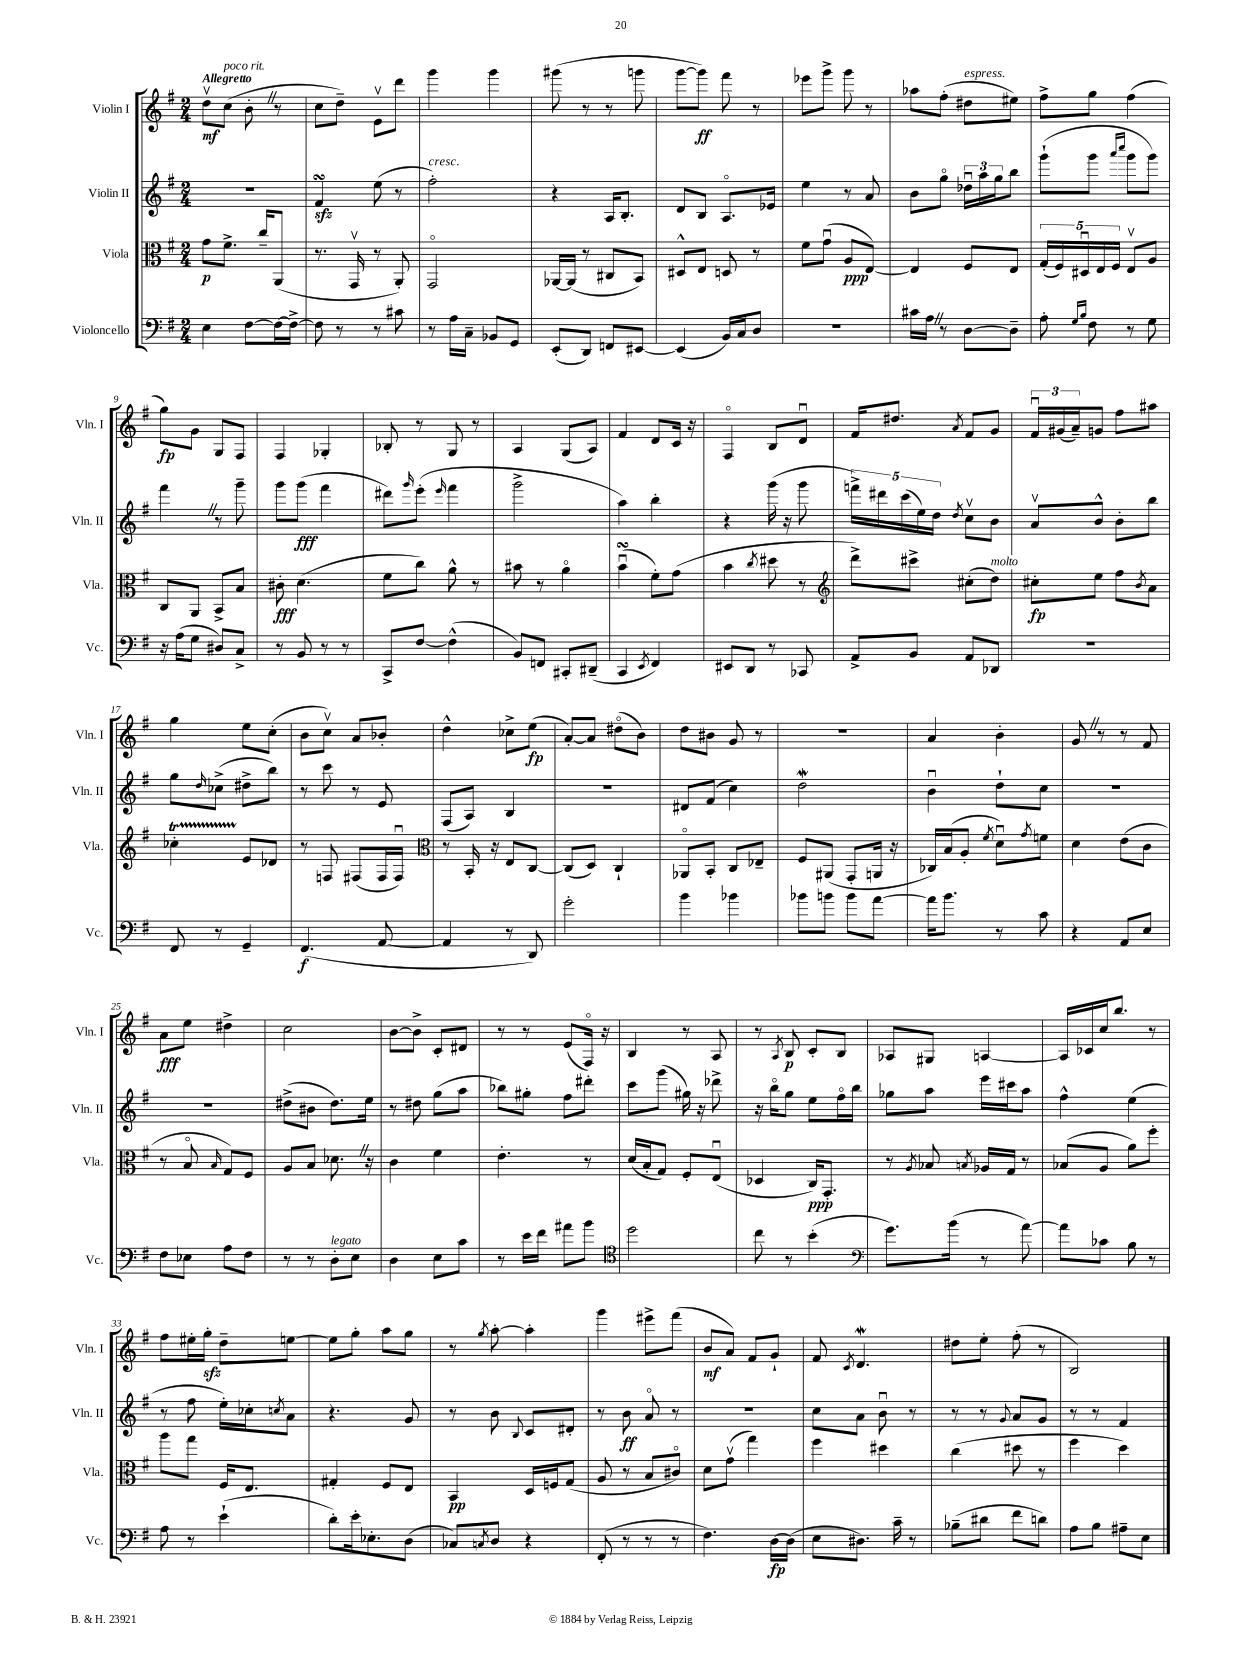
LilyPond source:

<<
\new StaffGroup <<
\new Staff = "s0" \with { instrumentName = "Violin I" shortInstrumentName = "Vln. I" } {
    \clef treble \key g \major \numericTimeSignature \time 2/4 \tempo "Allegretto"
    d''8\upbow\mf c''8^\markup { \italic "poco rit." }( b'8-. \once \override BreathingSign.text = \markup { \musicglyph "scripts.caesura.straight" } \breathe r8 |
    c''8 d''8--) e'8\upbow d'''8 |
    g'''4 g'''4 |
    gis'''8( r8 r8 g'''8 |
    g'''8~ g'''8\ff) fis'''8 r8 |
    ees'''8 g'''8-> g'''8 r8 |
    aes''8 fis''8-.( dis''8^\markup { \italic "espress." } eis''8) |
    fis''8-> g''8 fis''4( |
    g''8\fp) g'8 g8 fis8 |
    fis4 ges4-. |
    bes8-. r8 g8 r8 |
    a4 g8( a8) |
    fis'4 d'8 c'16 r16 |
    fis4\flageolet b8 d'8\downbow |
    fis'16 dis''8. \acciaccatura { a'8 } fis'8 g'8 |
    \tuplet 3/2 { fis'16\downbow gis'16( a'16--) } g'8 fis''8 ais''8 |
    g''4 e''8 c''8-.( |
    b'8 c''8\upbow) a'8 bes'8-. |
    d''4-^ ces''8-> e''8\fp( |
    a'8~-.) a'8 dis''8\flageolet( b'8) |
    d''8 bis'8 g'8 r8 |
    R2 |
    a'4 b'4-. |
    g'8 \once \override BreathingSign.text = \markup { \musicglyph "scripts.caesura.straight" } \breathe r8 r8 fis'8 |
    a'8\fff e''8 dis''4-> |
    c''2 |
    b'8~ b'8-> c'8-. dis'8 |
    r8 r8 e'8( fis16\flageolet) r16 |
    b4 r8 a8 |
    r8 \acciaccatura { a8 } b8\p c'8-. b8 |
    aes8 gis8 a4~ |
    a16 ces'16 c''16 b''8. r8 |
    fis''8 eis''16-. g''16-.\sfz d''8-- e''8~ |
    e''8 g''8-. a''8 g''8 |
    r8 \acciaccatura { g''8 } a''8~-. a''4-. |
    g'''4 eis'''8-> fis'''8( |
    b'8\mf a'8) fis'8 g'8-! |
    fis'8 \acciaccatura { c'8 } d'4.\mordent |
    dis''8 e''8-. fis''8-.( r8 |
    b2) \bar "|." |
}
\new Staff = "s1" \with { instrumentName = "Violin II" shortInstrumentName = "Vln. II" } {
    \clef treble \key g \major \numericTimeSignature \time 2/4
    r2 |
    fis'4\turn\sfz e''8( r8 |
    fis''2-.^\markup { \italic "cresc." }) |
    r4 a16 b8.-. |
    d'8 b8 a8.\flageolet ees'16 |
    e''4 r8 a'8 |
    b'8 g''8\flageolet \tuplet 3/2 { des''16\downbow a''16 g''16 } b''8 |
    g'''8-!( g'''8 \grace { a'''16 c''''16 } g'''8 g'''8) |
    fis'''4 \once \override BreathingSign.text = \markup { \musicglyph "scripts.caesura.straight" } \breathe r8 g'''8-- |
    g'''8 g'''8\fff( fis'''4 |
    dis'''8) \grace { g'''16 } e'''8-.( \grace { e'''16 } fis'''4 |
    g'''2-> |
    a''4) b''4-. |
    r4 g'''16( r16 g'''8 |
    \tuplet 5/4 { f'''16->) dis'''16 c'''16( e''16) d''16 } \acciaccatura { d''8 } c''8\upbow b'8 |
    a'8\upbow b'8-^ b'8-. b''8 |
    g''8 \grace { d''16 } ces''8->( dis''8-> b''8) |
    r8 c'''8 r8 e'8 |
    fis8( a8) b4 |
    R2 |
    dis'8 fis'8( c''4) |
    d''2\mordent |
    b'4\downbow d''8-! c''8 |
    R2 |
    R2 |
    dis''8->( bis'8 dis''8.) e''16 |
    r8 dis''8 g''8( a''8 |
    bes''8) gis''8-. fis''8 dis'''8-. |
    c'''8 g'''8( gis''16) r16 des'''8-> |
    r16 b''16\flageolet g''8 e''8 fis''16\flageolet b''16 |
    ges''8 a''8 e'''16 cis'''16 a''8 |
    fis''4-^ e''4( |
    r8 fis''8 e''16-.) ces''16-. \acciaccatura { c''8 } a'8 |
    r4. g'8 |
    r8 b'8 \appoggiatura { b8 } c'8 dis'8-. |
    r8 b'8\ff a'8\flageolet r8 |
    R2 |
    c''8 a'8 b'8\downbow r8 |
    r8 r8 \appoggiatura { g'8 } a'8 g'8 |
    r8 r8 fis'4 \bar "|." |
}
\new Staff = "s2" \with { instrumentName = "Viola" shortInstrumentName = "Vla." } {
    \clef alto \key g \major \numericTimeSignature \time 2/4
    g'8\p fis'8.-> c''16-- a,8( |
    r8. g,16\upbow r8 a,8-.) |
    g,2\flageolet |
    aes,16~ aes,16( r8 cis8 b,8) |
    dis8-^ e8 d8 r8 |
    fis'8 g'8\downbow( a8\ppp e8~) |
    e4 fis8 e8 |
    \tuplet 5/4 { g16-.( fis16) dis16\downbow e16 fis16 } e8\upbow a8 |
    c8 a,8 b,8-> b8 |
    cis'8-.\fff d'4.( |
    fis'8 c''8) a'8-^ r8 |
    bis'8 r8 a'4\flageolet |
    b'4\downbow\turn( fis'8-.) g'8( |
    b'4 \acciaccatura { c''8 } dis''8 r8 |
    \clef treble d'''8->) cis'''8-> cis''8-.( d''8^\markup { \italic "molto" }) |
    cis''8-.\fp e''8 fis''8 \acciaccatura { b'8 } a'8 |
    ces''4-.\startTrillSpan e'8\stopTrillSpan des'8 |
    r8 f8 fis8( fis16 fis16\downbow) |
    \clef alto r8 b,16-. r16 e8 c8~ |
    c8( d8) c4-! |
    aes,8\flageolet b,8-. c8 ees8-- |
    fis8 ais,8( g,8-. a,16 r16 |
    ces16) b16( a8-. \acciaccatura { fis'8 } d'8\downbow) \acciaccatura { g'8 } f'8 |
    d'4 e'8( c'8 |
    r8 b8\flageolet \grace { b16 } g8) fis8 |
    a8 b8 des'8. \once \override BreathingSign.text = \markup { \musicglyph "scripts.caesura.straight" } \breathe r16 |
    c'4 fis'4 |
    e'4.-. r8 |
    d'16( b16-. g8) fis8-. e8\downbow( |
    des4 c16\ppp) g,8.-. |
    r8 \acciaccatura { a8 } bes8 \acciaccatura { b8 } aes16 g16 r8 |
    bes8( a8 a'8) fis''8-. |
    a''8 g''8 fis16 e8. |
    gis4-. fis8 e8 |
    b,4\pp d16 f16 g8( |
    a8 r8 b8 cis'8\flageolet) |
    d'8 g'8\upbow( g''4) |
    fis''4 dis''4 |
    c''4( dis''8 r8 |
    fis''4 d''4) \bar "|." |
}
\new Staff = "s3" \with { instrumentName = "Violoncello" shortInstrumentName = "Vc." } {
    \clef bass \key g \major \numericTimeSignature \time 2/4
    e4 fis8~ fis16~ fis16~-> |
    fis8 r8 r8 cis'8 |
    r8 a16 c16-- bes,8 g,8 |
    e,8-.( d,8) f,8 eis,8~ |
    eis,4( b,16) c16 d8 |
    r2 |
    cis'16 a16 \once \override BreathingSign.text = \markup { \musicglyph "scripts.caesura.straight" } \breathe r8 d8~ d8-- |
    a8-. \grace { g16 b16 } fis8 r8 g8 |
    r16 a16( g8 dis8) c8-> |
    r8 b,8 r8 r8 |
    c,8-> fis8~ fis4-^( |
    b,8) f,8 cis,8-. dis,8--( |
    c,4 \acciaccatura { e,8 } fis,4) |
    eis,8 d,8 r8 ces,8 |
    a,8-> b,8 a,8 des,8 |
    R2 |
    fis,8 r8 g,4-- |
    fis,4.\f( a,8~ |
    a,4 r8 d,8) |
    g'2-. |
    b'4 bes'4 |
    bes'8 b'8 b'8 a'8~ |
    a'16 b'8. r8 c'8 |
    r4 a,8 e8 |
    fis8 ees8 a8 fis8 |
    r8 r8 d8-.^\markup { \italic "legato" } e8 |
    d4 e8 c'8 |
    r8 e'16 fis'16 ais'8 b'8 |
    \clef tenor d''2 |
    c''8 r8 b'4-.( |
    \clef bass g'8.) b'16( r8 a'8~) |
    a'8 ces'8 b8 r8 |
    a8 r8 e'4-!( |
    d'8-.) e'16-. ees8.-. d8( |
    ces8) \acciaccatura { c8 } d8 r4 |
    fis,8-.( r8 r8 r8 |
    fis4.) d16~\fp d16( |
    e8 dis8.) c'16-- r8 |
    bes8--( dis'8 fis'8 d'8) |
    a8 b8 ais8-- e8 \bar "|." |
}
>>
>>
